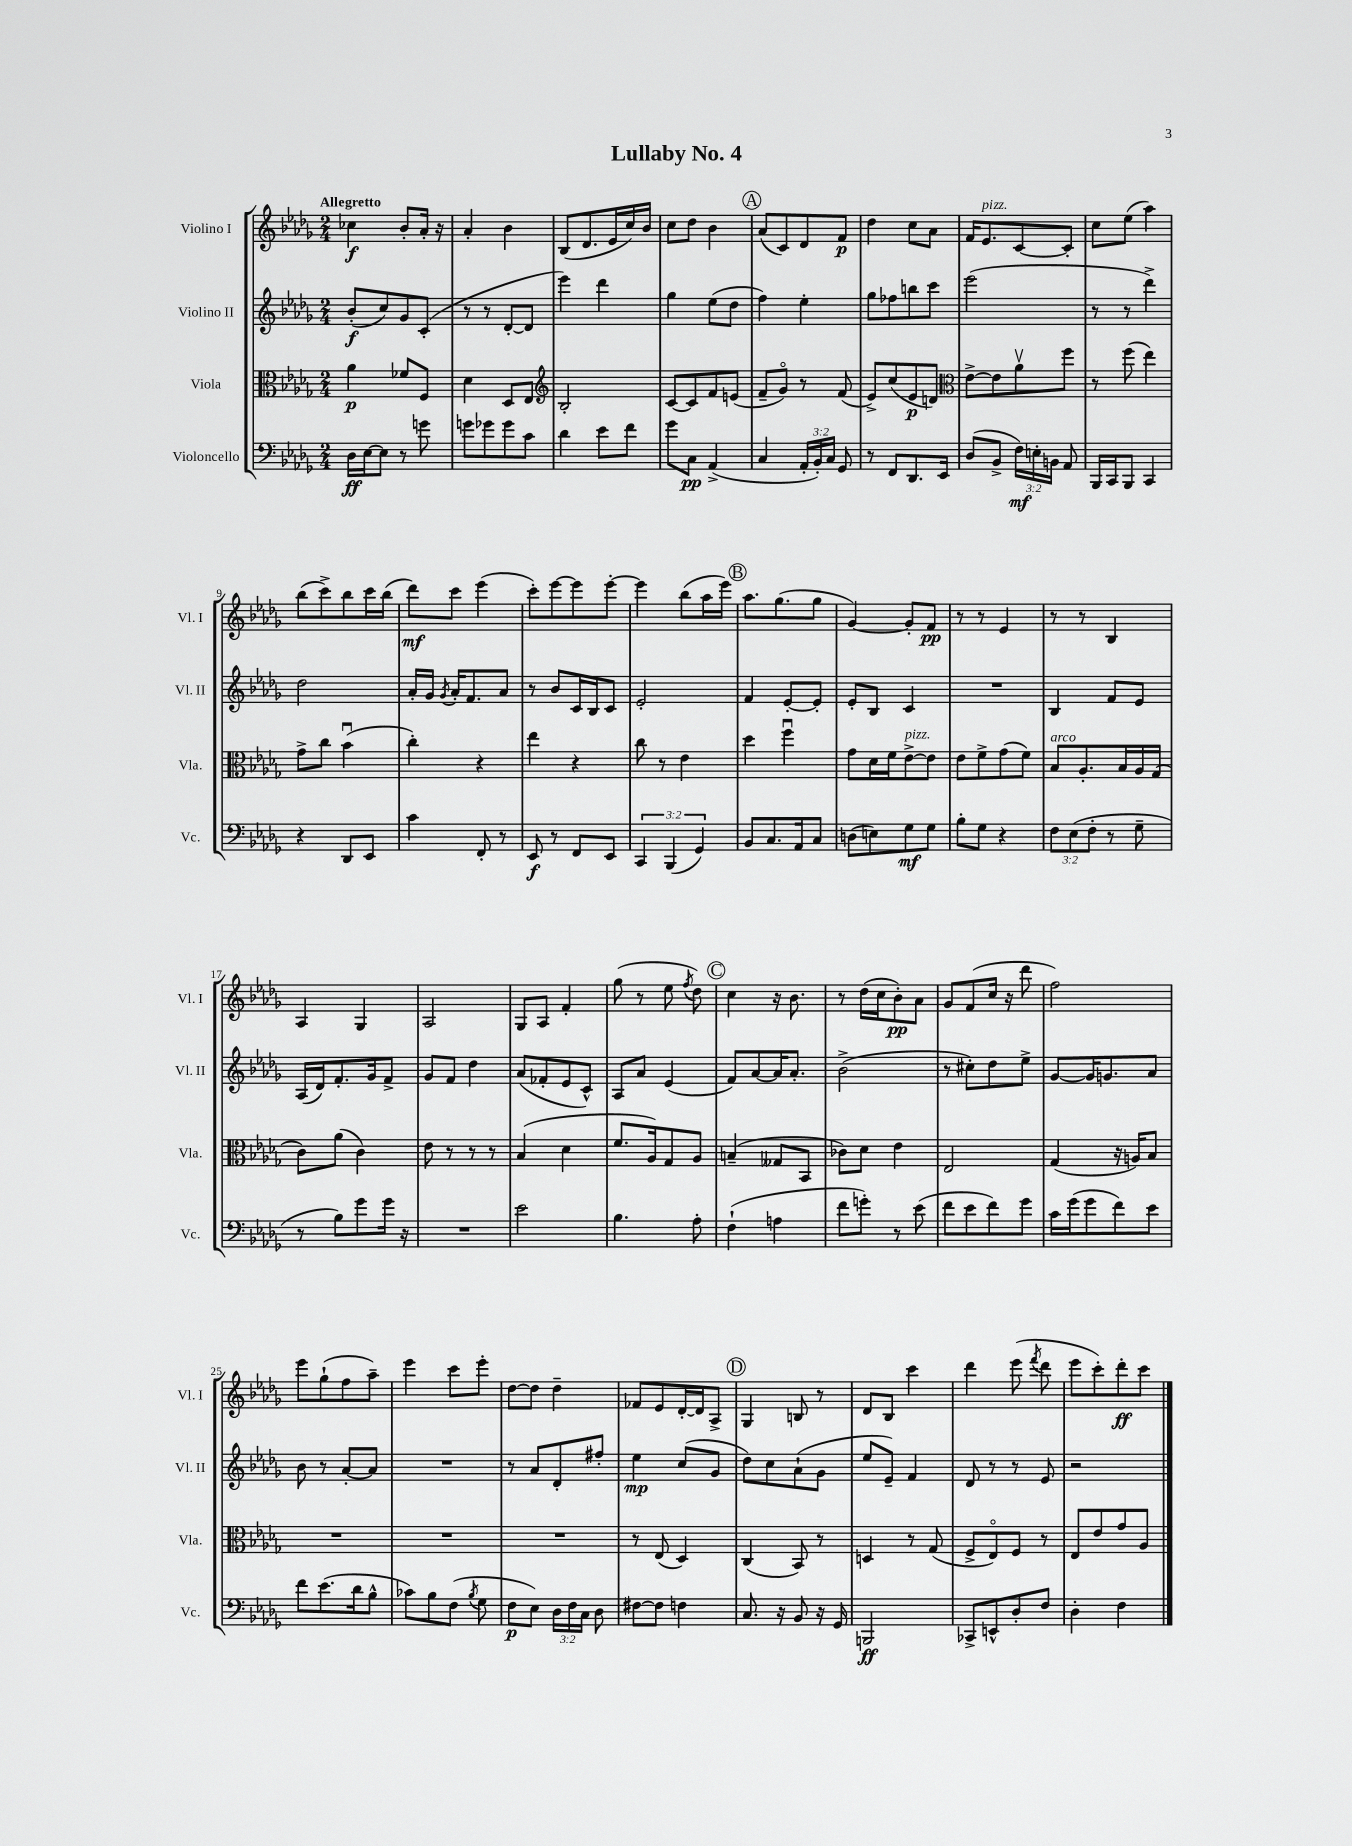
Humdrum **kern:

**kern	**kern	**kern	**kern
*staff4	*staff3	*staff2	*staff1
*clefF4	*clefC3	*clefG2	*clefG2
*k[b-e-a-d-g-]	*k[b-e-a-d-g-]	*k[b-e-a-d-g-]	*k[b-e-a-d-g-]
*M2/4	*M2/4	*M2/4	*M2/4
16D-	4a-	(8b-'	4cc-
[16E-	.	.	.
8E-]	.	8cc)	.
8r	8f-	8g-	8b-'
8g	8F	(8c'	16a-'
.	.	.	16r
=	=	=	=
8g	4d-	8r	4a-'
8g-	.	8r	.
8g-	8D-	[8d-'	4b-
8c	8E-	8d-]	.
=	=	=	=
*	*clefG2	*	*
4d-	2B-'	4eee-)	(8B-
.	.	.	8.d-
8e-	.	4ddd-	.
.	.	.	16e-
8f	.	.	16cc)
.	.	.	16b-
=	=	=	=
8g-	[8c	4gg-	8cc
8C	8c]	.	8dd-
(4AA-^	8f	(8ee-	4b-
.	(8e	8dd-	.
=	=	=	=
4C	8f~	4ff)	(8a-
.	8g-o)	.	8c)
24AA-'	8r	4ee-'	8d-
24BB-')	.	.	.
24C	.	.	.
8GG-	(8f	.	8f
=	=	=	=
8r	8e-^)	8gg-	4dd-
8FF	(8cc	8ff-	.
8.DD-	8e-	8bb	8cc
.	8d)	8ccc	8a-
16EE-	.	.	.
=	=	=	=
*	*clefC3	*	*
(8D-	[8e-^	(2eee-	16f
.	.	.	8.e-
8BB-^	8e-]	.	.
24F)	8a-v	.	[8c
24E'	.	.	.
24BB	.	.	.
8AA-	8ff	.	8c']
=	=	=	=
16BBB-	8r	8r	8cc
16CC	.	.	.
8BBB-	(8ff	8r	(8ee-
4CC	4ee-)	4ddd-^)	4aa-)
=	=	=	=
4r	8g-^	2dd-	(8bb-
.	8cc	.	8ccc^)
8DD-	(4b-u	.	8bb-
8EE-	.	.	16ccc
.	.	.	(16bb-
=	=	=	=
4c	4cc')	16a-'	8ddd-)
.	.	16g-	.
.	.	8qg-	.
.	.	16a-'	8ccc
.	.	8.f	.
8FF'	4r	.	(4eee-
8r	.	8a-	.
=	=	=	=
8EE-	4ee-	8r	8ccc')
8r	.	8b-	[8eee-
8FF	4r	16c	8eee-]
.	.	16B-	.
8EE-	.	8c	[8eee-'
=	=	=	=
6CC	8cc	2e-'	4eee-]
.	8r	.	.
(6BBB-	.	.	.
.	4e-	.	(8bb-
6GG-)	.	.	.
.	.	.	16aa-
.	.	.	16eee-)
=	=	=	=
8BB-	4dd-	4f	8.aa-
8.C	.	.	.
.	.	.	(8.gg-
.	4ffu	[8e-'	.
16AA-	.	.	.
8C	.	8e-']	8gg-
=	=	=	=
(8D	8g-	8e-'	[4g-)
8E)	16d-	8B-	.
.	16f	.	.
8G-	[8e-^	4c	8g-']
8G-	8e-]	.	8f
=	=	=	=
8B-'	8e-	2r	8r
8G-	8f^	.	8r
4r	(8g-	.	4e-
.	8f)	.	.
=	=	=	=
12F	8B-	4B-	8r
(12E-	.	.	.
.	8.A-'	.	8r
12F'	.	.	.
8r	.	8f	4B-
.	16B-	.	.
8G-~	16A-	8e-	.
.	(16G-	.	.
=	=	=	=
8r	8c)	(16A-	4A-
.	.	16d-)	.
8B-)	(8a-	8.f'	.
8g-	4c)	.	4G-
.	.	16g-	.
16g-	.	8f^	.
16r	.	.	.
=	=	=	=
2r	8e-	8g-	2A-
.	8r	8f	.
.	8r	4dd-	.
.	8r	.	.
=	=	=	=
2e-	(4B-	(8a-	8G-
.	.	8f-'	8A-
.	4d-	8e-	4f'
.	.	8c^^)	.
=	=	=	=
4.B-	8.f	8A-	(8gg-
.	.	8a-	8r
.	16A-)	.	.
.	8G-	(4e-	8ee-
.	.	.	8qff
8A-'	8A-	.	8dd-)
=	=	=	=
(4F`	(4B~	8f)	4cc
.	.	[8a-	.
4A	8G--	16a-]	16r
.	.	8.a-'	8.b-
.	8BB-	.	.
=	=	=	=
8f	8c-)	(2b-^	8r
8g')	8d-	.	(16dd-
.	.	.	16cc
8r	4e-	.	8b-')
(8e-	.	.	8a-
=	=	=	=
8f	2E-	8r	8g-
8e-	.	8cc#')	(8f
8f)	.	8dd-	16cc
.	.	.	16r
8g-	.	8ee-^	8ddd-
=	=	=	=
16c	(4G-	[8g-	2ff)
(16g-	.	.	.
8g-	.	16g-]	.
.	.	8.g	.
8f)	16r	.	.
.	16A)	.	.
8e-	8B-	8a-	.
=	=	=	=
8f	2r	8b-	8eee-
(8.e-	.	8r	(8gg-`
.	.	[8a-'	8ff
16d-	.	.	.
8B-^^	.	8a-]	8aa-~)
=	=	=	=
8c-)	2r	2r	4eee-
8B-	.	.	.
(8F	.	.	8ccc
8qB-	.	.	.
8G-	.	.	8eee-'
=	=	=	=
8F	2r	8r	[8dd-
8E-)	.	8a-	8dd-]
24D-	.	8d-'	4dd-~
24F	.	.	.
24C	.	.	.
8D-	.	8ff#'	.
=	=	=	=
[8F#	8r	4ee-	8f-
8F#]	(8E-	.	8e-
4F	4D-)	(8cc	[16d-'
.	.	.	16d-]
.	.	8g-	8A-^
=	=	=	=
8.C	(4C	8dd-)	4G-
.	.	8cc	.
16r	.	.	.
8BB-	8BB-)	(8a-`	8B
16r	8r	8g-	8r
16GG-	.	.	.
=	=	=	=
2BBB	4D	8ee-	8d-
.	.	8e-~)	8B-
.	8r	4f	4ccc
.	(8G-	.	.
=	=	=	=
8CC-^	8F^	8d-	4ddd-
8EE^^	8E-o)	8r	.
8D-'	8F	8r	(8eee-
.	.	.	8qfff
8F	8r	8e-	8ddd-
=	=	=	=
4D-'	8E-	2r	8eee-
.	8e-	.	8ccc')
4F	8g-	.	8ddd-'
.	8A-	.	8ccc
==	==	==	==
*-	*-	*-	*-
